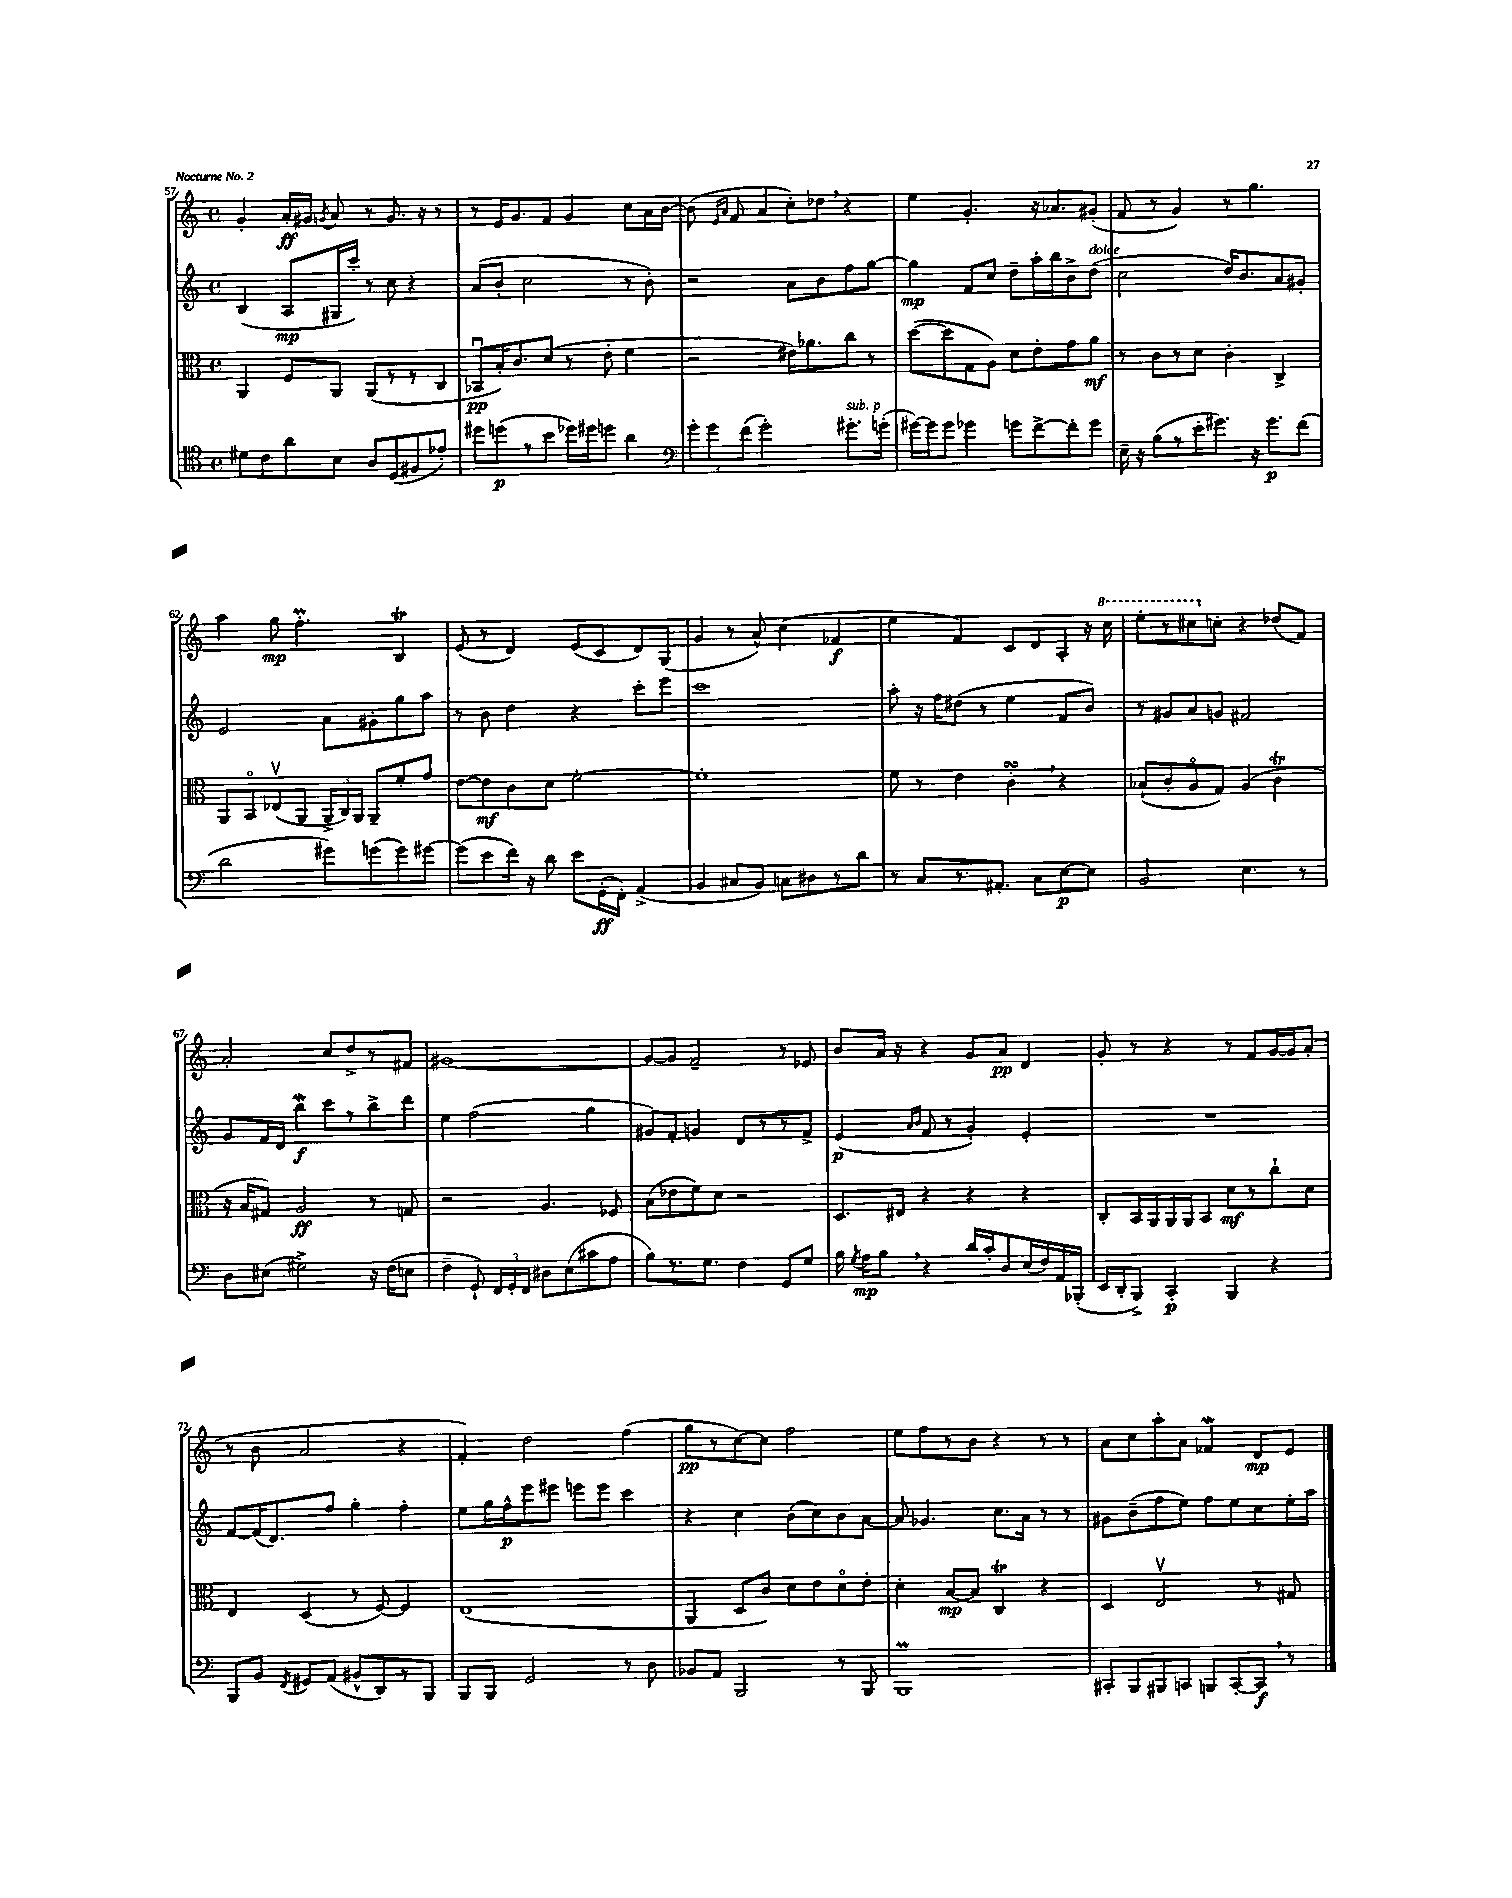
<<
\new StaffGroup <<
\new Staff = "s0" {
    \clef treble \key c \major \defaultTimeSignature \time 4/4
    \autoBeamOff g'4-. a'16[-.\ff gis'16] \acciaccatura { g'8 } a'8 r8 g'8. r16 r8 |
    r8 e'16[ g'8. f'8] g'4 c''8[ a'16 b'16]~ |
    b'8( \grace { e'16[ a'16] } f'8 a'4 c''8[-.) des''8] \breathe r4 |
    e''4 g'4.-. r16 aes'8.[ gis'8]-.( |
    f'8 r8 g'4) r8 g''4. |
    a''4 g''8\mp f''4.-.\prall b4\trill |
    e'8( r8 d'4) e'8[( c'8 d'8) g8]( |
    g'4 r8 a'8-^) c''4( fes'4\f |
    e''4 f'4) c'8[ d'8 a8]-. r16 \ottava #1 c'''16 |
    e'''8[-. r8 cis'''8 \ottava #0 c''!8]-. r4 des''8[( f'8]) |
    a'2-. c''8[ d''8-> r8 fis'8] |
    gis'1~ |
    gis'8[~ gis'8] f'2-- r8 ees'8 |
    b'8[ a'16] r16 r4 g'8[ a'8]\pp d'4 |
    g'8-. r8 r4 r8 f'8[ g'16~ g'16 a'8]-.( |
    r8 b'8 a'2 r4 |
    f'4-.) d''2 f''4( |
    g''8[\pp r8 c''8~) c''8] f''2 |
    e''8[ f''8 r8 b'8] r4 r8 r8 |
    a'8[ c''8 a''8-. a'8] fes'4\mordent d'8[\mp e'8] \bar "|." |
}
\new Staff = "s1" {
    \clef treble \key c \major \defaultTimeSignature \time 4/4
    \autoBeamOff b4( a8[\mp gis16 c'''16]-.) r8 c''8 r4 |
    a'8[( b'8]-. c''2 r8 b'8-.) |
    r2 a'8[ b'8 f''8 g''8]~ |
    g''4\mp f'8[ c''8] d''8[-- a''16-. b''16 b'8-> d''8]^\markup { \italic "dolce" }( |
    c''2 d''16[) b'8. a'8 gis'8]-. |
    e'2 a'8[ gis'8-. g''8 a''8] |
    r8 b'8 d''4 r4 c'''8[-. e'''8] |
    c'''1 |
    a''8-. r16 f''16[ dis''8]( r8 e''4 f'8[ b'8]) |
    r8 gis'8[ a'8 g'8] fis'2 |
    g'8[ f'16 d'16] b''4\mordent\f c'''8[ r8 b''8-> d'''8] |
    e''4 f''2( g''4 |
    gis'8[) f'8]-. g'4 d'8[ r8 r8 f'8]-> |
    e'4\p( \grace { a'16[ b'16] } f'8 r8 g'4-.) e'4-. |
    R1 |
    f'8[~ f'16( d'8.) f''8] g''4-. f''4-. |
    e''8[ g''16 f''16-^\p e'''8 eis'''8] e'''8[ e'''8] c'''4 |
    r4 c''4 b'8[( c''8) b'8 a'8]~ |
    a'8 ges'4. c''8.[ a'16] r8 r8 |
    gis'8[ b'8--( f''8 e''8]) f''8[ e''8 c''8 e''16-. a''16] \bar "|." |
}
\new Staff = "s2" {
    \clef alto \key c \major \defaultTimeSignature \time 4/4
    \autoBeamOff a,4 f8[ a,8] a,8[( r8 r8 c8] |
    bes,8[\downbow\pp b16-.) c'8. d'8]( r8 e'8-. f'4 |
    r2 eis'16[) aes'8. c''8] r8 |
    d''8[~( d''8 g8 a8]) d'8[ e'8-. g'8 a'8]\mf |
    r8 c'8[ r8 d'8] c'4-. c4-> |
    a,8[ b,8\flageolet ees8\upbow( a,8] \tuplet 3/2 { a,16[-> c16) a,16] } a,8[-- f'8-. g'8] |
    e'8[~ e'8\mf c'8 d'8] f'2~-. |
    f'1-. |
    f'8 r8 e'4 c'4-.\turn \breathe r4 |
    bes8[-!( c'8-. a8\flageolet g8]) a4( c'4\trill |
    r16 b16[ gis8]) a2\ff r8 g8 |
    r2 a4. fes8 |
    b8[( ees'8 f'8) d'8] r2 |
    d8.[ eis16] r4 r4 r4 |
    c8[-. b,16 a,16 a,16 a,16 b,8] d'8[\mf r8 c''8-! d'8] |
    e4 d4( r8 f8~) f4 |
    e1( |
    a,4 d8[ c'8]) d'8[ e'8 d'8\flageolet e'8]-. |
    d'4-. b8[~\mp b8] c4\trill r4 |
    d4 e2\upbow r8 gis8 \bar "|." |
}
\new Staff = "s3" {
    \clef tenor \key c \major \defaultTimeSignature \time 4/4
    \autoBeamOff dis'8[ c'8 a'8 b8] a8[ d8( fis8 ees'8]-.) |
    dis''8[ d''8\p( r8 b'8] des''16[) dis''16 d''8] a'4 |
    \clef bass \tuplet 3/2 { g'8[-. g'8 f'8]( } g'2-.) gis'8.[-.^\markup { \italic "sub. p" } g'16]-.( |
    gis'16[~) gis'16 gis'8] ges'4 g'8[ f'8~-> f'8-. g'8] |
    e16-- r16 b8[( r8 e'16-. gis'8.]) r16 gis'8.[\p f'8]( |
    d'2 gis'8[) g'8( g'8) gis'8]~ |
    gis'8[( e'8 f'16]) r16 d'8 e'8[ g,16-.\ff( f,16]-.) a,4->( |
    b,4 cis8[ b,8]) c8[ dis8 r8 d'8] |
    r8 c8[ r8. ais,8.]-. c8[ e8~\p e8] |
    b,2 e4. r8 |
    d8[ eis8]( gis2->) r16 f16[( e8] |
    f4-- g,8-!) \tuplet 3/2 { f,16[ g,16-. f,16] } dis8[ e8( cis'8 a8] |
    b8[) r8. g8.] f4 g,8[ g8] |
    b16 \acciaccatura { g8 } a16[\mp b8] \breathe r4 d'16[ c'16-. d8 e16( f16) a,16 bes,,16]-.( |
    e,16[ d,16-. b,,8]->) c,4-.\p b,,4 r4 |
    b,,8[ b,8] \acciaccatura { f,8 } gis,8[ a,8]( bis,8[-^ d,8) r8 b,,8] |
    b,,8[ b,,8] g,2 r8 d8 |
    bes,8[ a,8] b,,2 r8 b,,8 |
    b,,1\prall |
    cis,8[-. b,,8 bis,,8 c,8] b,,8[ c,8~-. c,8]\f \breathe r8 \bar "|." |
}
>>
>>
\layout { \context { \Score currentBarNumber = #57 } }
